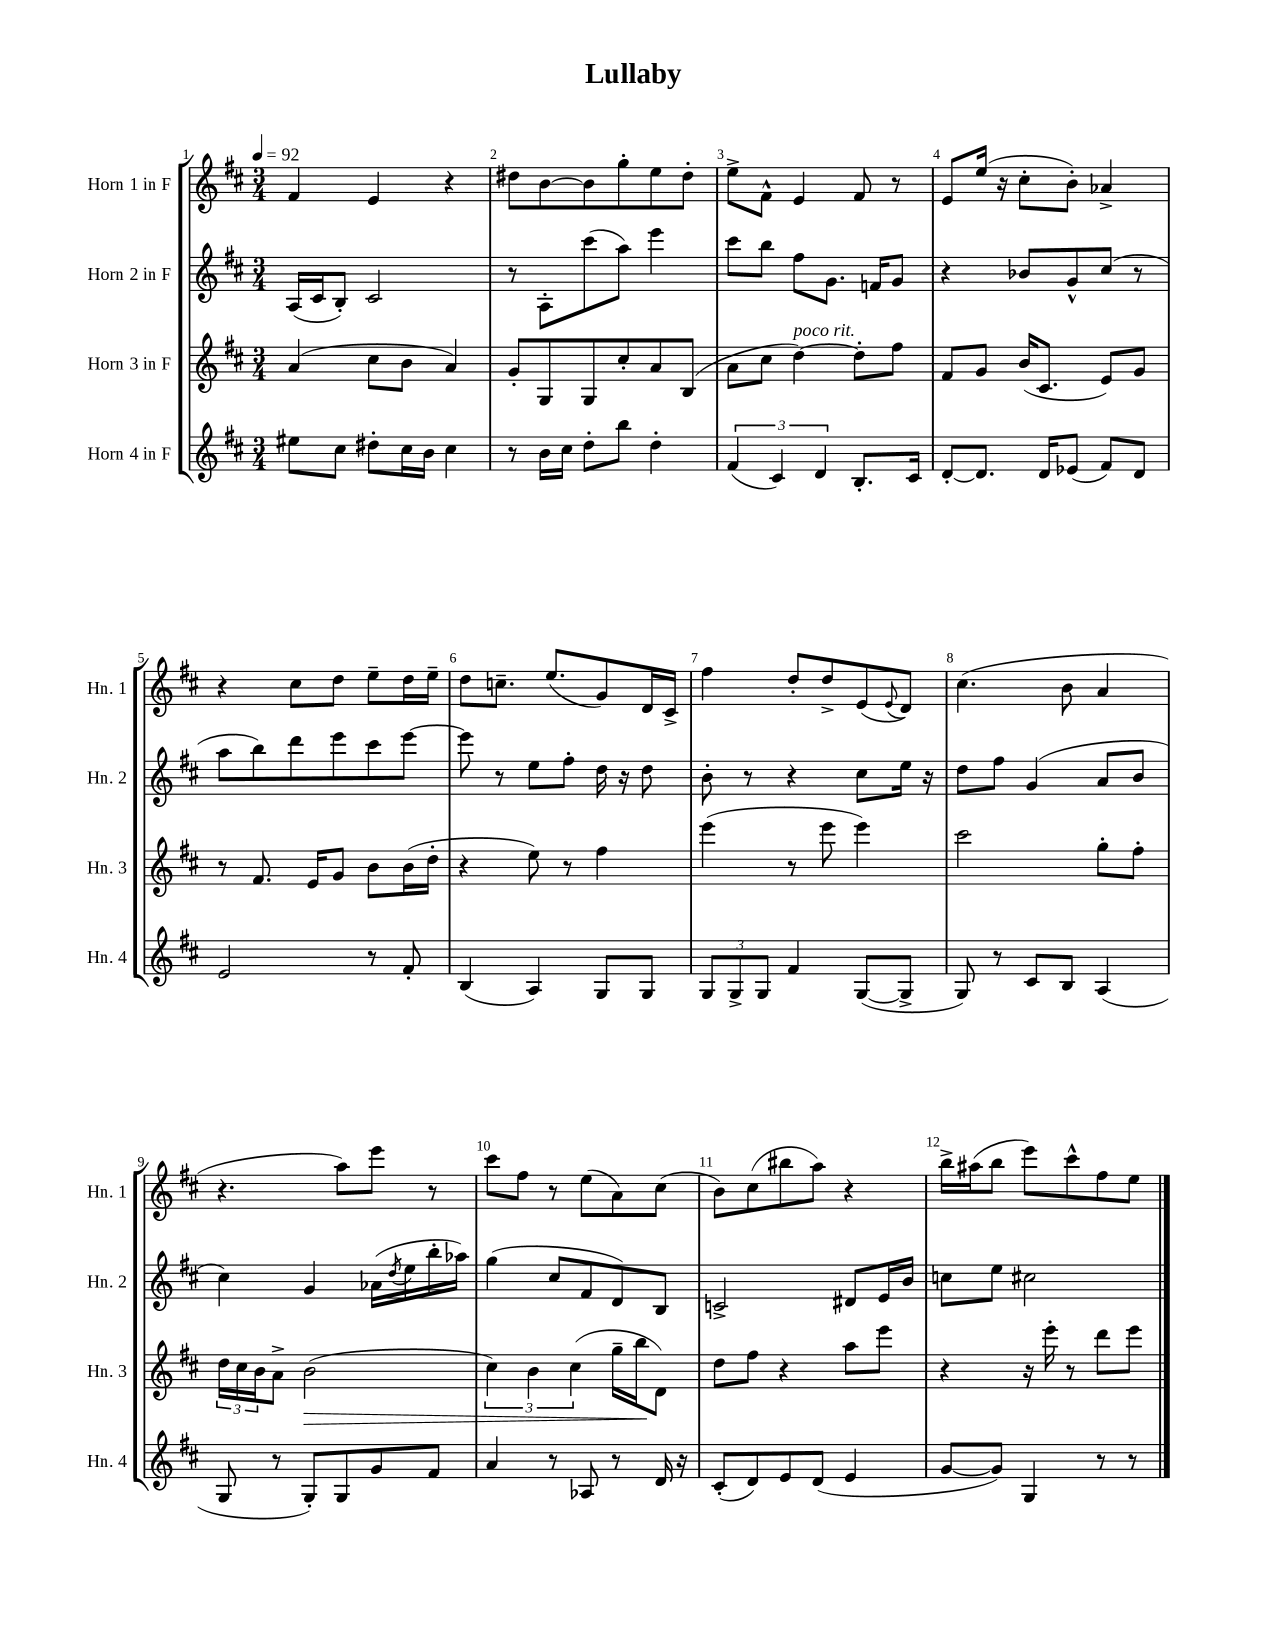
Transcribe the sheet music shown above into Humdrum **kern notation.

**kern	**kern	**kern	**kern
*staff4	*staff3	*staff2	*staff1
*clefG2	*clefG2	*clefG2	*clefG2
*k[f#c#]	*k[f#c#]	*k[f#c#]	*k[f#c#]
*M3/4	*M3/4	*M3/4	*M3/4
*MM92	*MM92	*MM92	*MM92
8ee#\L	(4a/	(16A/LL	4f#/
.	.	16c#/J	.
8cc#\J	.	8B'/J)	.
8dd#'\L	8cc#\L	2c#/	4e/
16cc#\L	8b\J	.	.
16b\JJ	.	.	.
4cc#\	4a/)	.	4r
=	=	=	=
8r	8g'/L	8r	8dd#\L
16b\LL	8G/	8A'\L	[8b\
16cc#\JJ	.	.	.
8dd'\L	8G/	(8ccc#\	8b\]
8bb\J	8cc#'/	8aa\J)	8gg'\
4dd'\	8a/	4eee\	8ee\
.	(8B/J	.	8dd#'\J
=	=	=	=
(6f#/	8a\L	8ccc#\L	8ee^\L
.	8cc#\J	8bb\J	8f#^^\J
6c#/)	.	.	.
.	[4dd\)	8ff#\L	4e/
6d/	.	.	.
.	.	8.g\J	.
8.B'/L	8dd'\]L	.	8f#/
.	.	16f/LK	.
.	8ff#\J	8g/J	8r
16c#/Jk	.	.	.
=	=	=	=
[8d'/L	8f#/L	4r	8e/L
8.d/]J	8g/J	.	(16ee/Jk
.	.	.	16r
.	(16b/LK	8b-/L	8cc#'\L
16d/LK	8.c#/J	.	.
(8e-/J	.	8g^^/	8b'\J)
8f#/L)	8e/L)	(8cc#/J	4a-^/
8d/J	8g/J	8r	.
=	=	=	=
2e/	8r	8aa\L	4r
.	8.f#/	8bb\)	.
.	.	8ddd\	8cc#\L
.	16e/LK	.	.
.	8g/J	8eee\	8dd\J
8r	8b\L	8ccc#\	8ee~\L
8f#'/	(16b\L	[8eee\J	16dd\L
.	16dd'\JJ	.	16ee~\JJ
=	=	=	=
(4B/	4r	8eee\]	8dd\L
.	.	8r	8.cc~\J
4A/)	8ee\)	8ee\L	.
.	.	.	(8.ee/L
.	8r	8ff#'\J	.
8G/L	4ff#\	16dd\	8g/)
.	.	16r	.
8G/J	.	8dd\	16d/L
.	.	.	16c#^/JJ
=	=	=	=
12G/L	(4eee\	8b'\	4ff#\
12G^/	.	.	.
.	.	8r	.
12G/J	.	.	.
4f#/	8r	4r	8dd'/L
.	8eee\	.	8dd^/
([8G/L	4eee\)	8cc#\L	(8e/
.	.	.	8qqe/
8G^/]J	.	16ee\Jk	8d/J)
.	.	16r	.
=	=	=	=
8G/)	2ccc#\	8dd\L	(4.cc#\
8r	.	8ff#\J	.
8c#/L	.	(4g/	.
8B/J	.	.	8b\
(4A/	8gg'\L	8a/L	4a/
.	8ff#'\J	8b/J	.
=	=	=	=
8G/	24dd\LL	4cc#\)	4.r
.	24cc#\	.	.
.	24b\J	.	.
8r	8a^\J	.	.
8G'/L)	(2b\	4g/	.
8G/	.	.	8aa\L)
8g/	.	(16a-\LL	8eee\J
.	.	8qdd/	.
.	.	16ee\	.
8f#/J	.	16bb'\	8r
.	.	16aa-\JJ)	.
=	=	=	=
4a/	6cc#\)	(4gg\	8ccc#\L
.	.	.	8ff#\J
.	6b\	.	.
8r	.	8cc#/L	8r
.	(6cc#\	.	.
8A-/	.	8f#/	(8ee\L
8r	16gg~\LL	8d/)	8a\)
.	16bb\J	.	.
16d/	8d\J)	8B/J	(8cc#\J
16r	.	.	.
=	=	=	=
(8c#'/L	8dd\L	2c^/	8b\L)
8d/)	8ff#\J	.	(8cc#\
8e/	4r	.	8bb#\
(8d/J	.	.	8aa\J)
4e/	8aa\L	8d#/L	4r
.	8eee\J	16e/L	.
.	.	16b/JJ	.
=	=	=	=
[8g/L	4r	8cc\L	16bb^\LL
.	.	.	(16aa#\J
8g/]J)	.	8ee\J	8bb\J
4G/	16r	2cc#\	8eee\L)
.	16eee'\	.	.
.	8r	.	8ccc#^^\
8r	8ddd\L	.	8ff#\
8r	8eee\J	.	8ee\J
==	==	==	==
*-	*-	*-	*-
